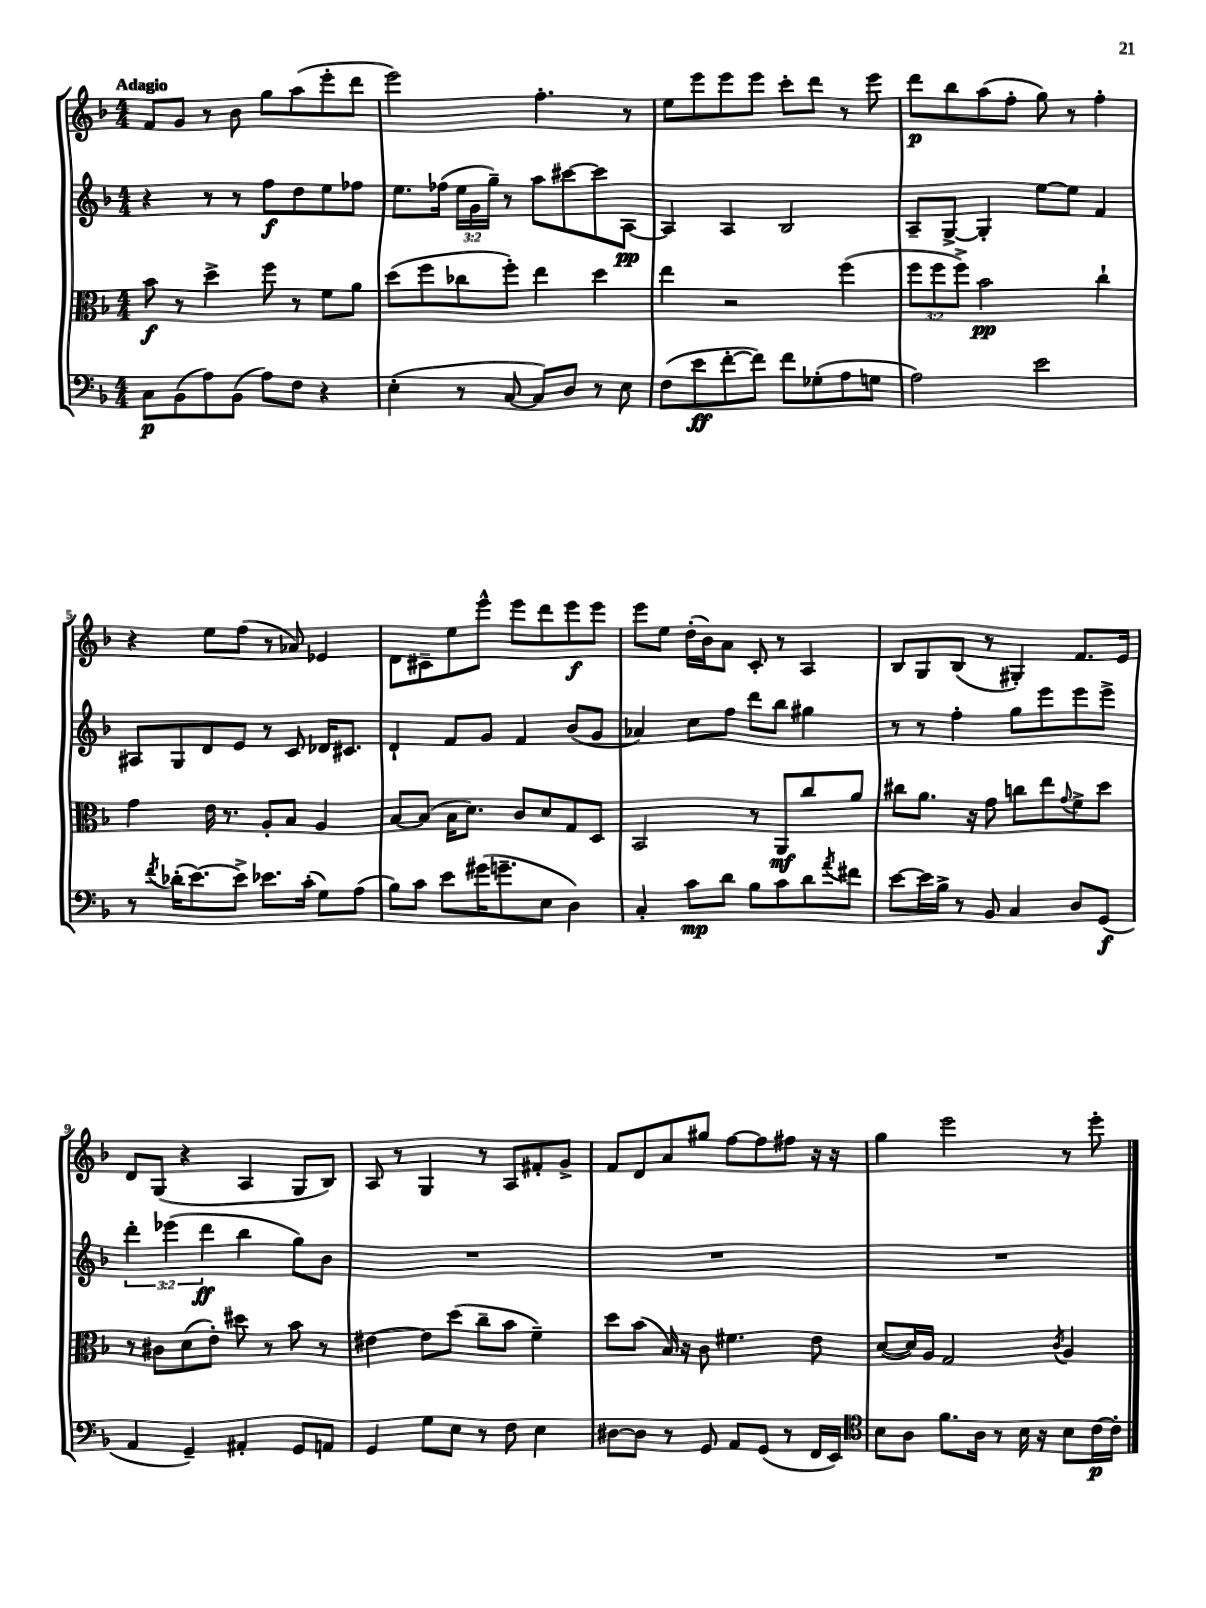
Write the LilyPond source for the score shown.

<<
\new StaffGroup <<
\new Staff = "s0" {
    \clef treble \key f \major \numericTimeSignature \time 4/4 \tempo "Adagio"
    f'8 g'8 r8 bes'8 g''8 a''8( e'''8-. d'''8 |
    e'''2) f''4.-. r8 |
    e''8 e'''8 e'''8 e'''8 c'''8-. d'''8 r8 e'''8 |
    d'''8\p bes''8 a''8( f''8-. g''8) r8 f''4-. |
    r4 e''8 f''8( r8 aes'8) ees'4 |
    d'8 cis'8-- e''8 e'''8-^ e'''8 d'''8 e'''8\f e'''8 |
    e'''8 e''8 d''16-.( bes'16) a'8 c'8-. r8 a4 |
    bes8 g8 bes8( r8 gis4-.) f'8. e'16 |
    d'8 g8( r4 a4 g8 bes8) |
    a8 r8 g4 r8 a8 fis'8-. g'8-> |
    f'8 d'8 a'8 gis''8 f''8~ f''8 fis''8 r16 r16 |
    g''4 e'''2 r8 e'''8-. \bar "|." |
}
\new Staff = "s1" {
    \clef treble \key f \major \numericTimeSignature \time 4/4 \override Staff.TupletNumber.text = #tuplet-number::calc-fraction-text
    r4 r8 r8 f''8\f d''8 e''8 fes''8 |
    e''8. fes''16( \tuplet 3/2 { e''16 g'16 g''16--) } r8 a''8 cis'''8~ cis'''8 a8~\pp |
    a4 a4 bes2 |
    a8-- g8~-> g4-. e''8~ e''8 f'4 |
    ais8 g8 d'8 e'8 r8 c'8 des'16 cis'8. |
    d'4-! f'8 g'8 f'4 bes'8( g'8 |
    aes'4) c''8 f''8 d'''8 bes''8 gis''4 |
    r8 r8 f''4-. g''8 e'''8 e'''8 e'''8-> |
    \tuplet 3/2 { d'''4-. ees'''4( d'''4\ff } bes''4 g''8) bes'8 |
    R1 |
    R1 |
    R1 \bar "|." |
}
\new Staff = "s2" {
    \clef alto \key f \major \numericTimeSignature \time 4/4 \override Staff.TupletNumber.text = #tuplet-number::calc-fraction-text
    bes'8\f r8 d''4-> f''8 r8 f'8 a'8 |
    d''8( f''8 ces''8 f''8-.) e''4 d''4 |
    e''4 r2 f''4( |
    \tuplet 3/2 { f''8 f''8 f''8->) } bes'2\pp c''4-! |
    g'4 e'16 r8. a8-. bes8 a4 |
    bes8~ bes8( bes16 d'8.) c'8 d'8 g8 d8 |
    bes,2 r8 a,8\mf c''8 a'8 |
    cis''8 a'8. r16 g'8 c''8 e''8 \appoggiatura { g'8 } f'8-> d''8 |
    r8 cis'8 d'8( e'8-.) dis''8 r8 bes'8 r8 |
    eis'4~ eis'8 d''8( c''8-- bes'8 f'4--) |
    d''8 bes'8( bes16) r16 c'8 fis'4. e'8 |
    d'8~( d'16) a16 g2 \acciaccatura { c'8 } a4 \bar "|." |
}
\new Staff = "s3" {
    \clef bass \key f \major \numericTimeSignature \time 4/4
    c8\p bes,8( a8) bes,8( a8) f8 r4 |
    e4-.( r8 c8~ c8) d8 r8 e8 |
    f8( e'8\ff f'8~-. f'8) f'8 ges8-.( a8 g8 |
    a2) e'2 |
    r8 \acciaccatura { f'8 } des'16-.( e'8.~) e'8-> ees'8. c'16-.( g8) a8( |
    bes8) c'8 e'8 gis'16( g'8.-- e8 d4) |
    c4-. c'8\mp d'8 bes8 c'8 d'8 \acciaccatura { a'8 } fis'8 |
    e'8~ e'16 bes16-> r8 bes,8 c4 d8 g,8\f( |
    a,4 g,4--) ais,4-. g,8 a,8 |
    g,4 g8 e8 r8 f8 e4 |
    dis8~ dis8 r8 g,8 a,8 g,8( r8 f,16 e,16) |
    \clef tenor bes8 a8 f'8. a16 r8 bes16 r16 bes8 c'16~\p c'16-. \bar "|." |
}
>>
>>
